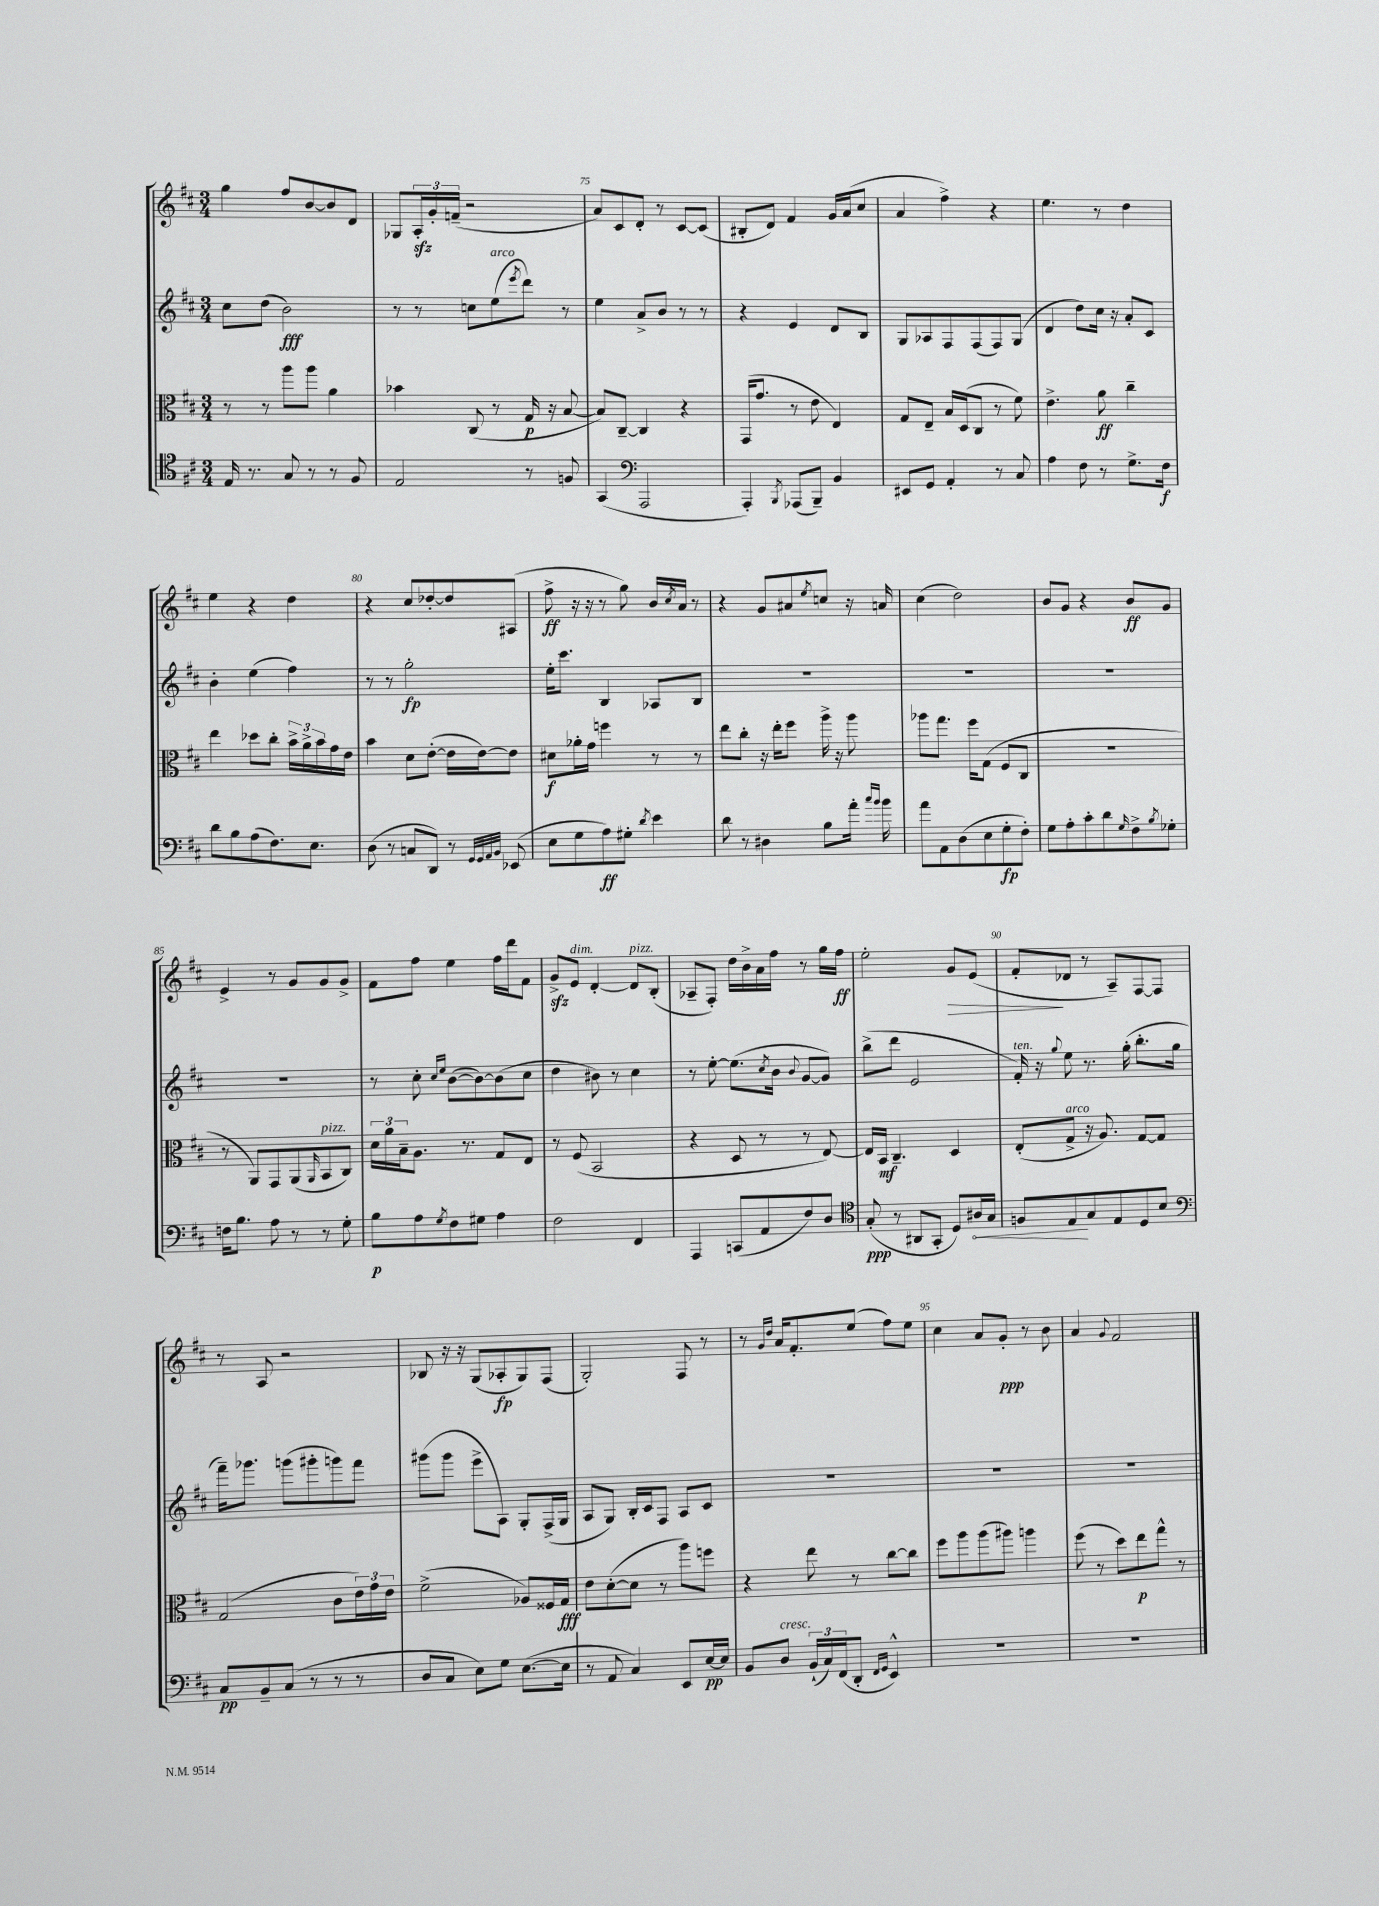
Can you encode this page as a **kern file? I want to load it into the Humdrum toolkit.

**kern	**kern	**kern	**kern
*staff4	*staff3	*staff2	*staff1
*clefC4	*clefC3	*clefG2	*clefG2
*k[f#c#]	*k[f#c#]	*k[f#c#]	*k[f#c#]
*M3/4	*M3/4	*M3/4	*M3/4
16E/	8r	8cc#\L	4gg\
8.r	.	.	.
.	8r	(8dd\J	.
8G/	8aa\L	2b\)	8ff#/L
8r	8aa\J	.	[8b/
8r	4a\	.	8b/]
8F#/	.	.	8d/J
=	=	=	=
2E/	4b-\	8r	8G-/L
.	.	8r	24A'/L
.	.	.	24g'/
.	.	.	(24f~/JJ
.	(8C#/	8cc\L	2r
.	8r	(8ee\	.
.	.	8qeee/	.
8r	16G/	8ddd\J)	.
.	16r	.	.
8F/	[8B/	8r	.
=	=	=	=
(4GG/	8B/]L)	4ee\	8a/L)
.	[8C#~/J	.	8c#/
*clefF4	*	*	*
2AAA/	4C#/]	8a^/L	8d'/J
.	.	8b/J	8r
.	4r	8r	[8c#/L
.	.	8r	(8c#/]J
=	=	=	=
4AAA'/)	(16GG/LK	4r	8B#'/L
.	8.g/J	.	.
.	.	.	8d/J)
8qBBB/	.	.	.
(8AAA-/L	8r	4e/	4f#/
8BBB~/J)	8e\	.	.
4BB/	4E/)	8d/L	16g/LL
.	.	.	(16a/J
.	.	8B/J	8cc#/J
=	=	=	=
8EE#/L	8G/L	8G/L	4a/
8GG/J	8E~/J	8A-/	.
4AA'/	16B/LL	8F#/	4ff#^\)
.	(16D/J	.	.
.	8C#/J	(8F#/	.
8r	8r	8F#/)	4r
8C#/	8f#\)	(8G/J	.
=	=	=	=
4A\	4.e^\	4d/	4.ee\
8F#\	.	8dd\L)	.
8r	8a\	16cc#\Jk	8r
.	.	16r	.
8.G^\L	4cc#~\	8a'/L	4dd\
.	.	8c#/J	.
16F#\Jk	.	.	.
=	=	=	=
8d\L	4ee\	4b'\	4ee\
8B\	.	.	.
(8A\	8dd-\L	(4ee\	4r
8.F#\)	8cc#'\J	.	.
.	24b^\LL	4ff#\)	4dd\
.	24a^\	.	.
8.E\J	.	.	.
.	24b\	.	.
.	16g\	.	.
.	16e\JJ	.	.
=	=	=	=
(8D\	4b\	8r	4r
8r	.	8r	.
8C/L	8d\L	2gg'\	8cc#/L
8DD/J)	([8e'\J	.	[8dd-'/
8r	16e\]LL	.	8dd-/]
.	[16e\J)	.	.
32qqGG/LLL	.	.	.
32qqGG/	.	.	.
32qqAA/	.	.	.
32qqBB/JJJ	.	.	.
(8EE-/	8e\]J	.	(8A#/J
=	=	=	=
8E\L	8d#\L	16ee'\LK	8ff#^\
.	.	8.ccc#\J	.
8G\	16a-'\L	.	16r
.	16g\JJ	.	16r
8A\)	4ff\	4B/	8r
8G#'\J	.	.	8gg\)
8qd/	.	.	.
4e\	8r	8A-/L	16b/LL
.	.	.	8qcc#/
.	.	.	16a/JJ
.	8r	8B/J	8r
=	=	=	=
8d\	8ee\L	2.r	4r
8r	8cc#'\J	.	.
4D#\	16r	.	8g/L
.	16ee'\LK	.	.
.	8ff#\J	.	8a#/
.	.	.	8qee/
8B\L	16aa^\	.	8cc/J
.	16r	.	.
16a'\Jk	8aa\	.	16r
16qqcc#/LL	.	.	.
16qqb/JJ	.	.	.
16b\	.	.	16a/
=	=	=	=
8a\L	8aa-\L	2.r	(4cc#\
8AA\	8.gg\J	.	.
(8D\	.	.	2dd\)
.	16ff#\LK	.	.
8E\	(8G\J	.	.
8G'\	8F#/L	.	.
8F#'\J)	8C#/J	.	.
=	=	=	=
8G\L	2.r	2.r	8b/L
8A'\	.	.	8g/J
8c#'\	.	.	4r
8d\	.	.	.
16qqG/	.	.	.
8F#^\	.	.	8b/L
8qB/	.	.	.
8G-'\J	.	.	8g/J
=	=	=	=
16F\LK	8r	2.r	4e^/
8.B\J	.	.	.
.	8AA/L)	.	.
8A\	8GG/	.	8r
8r	(8AA/	.	8g/L
.	16qqAA/	.	.
8r	8BB/	.	8g/
8G'\	8C#/J)	.	8g^/J
=	=	=	=
8B\L	24d\LL	8r	8f#\L
.	24a\	.	.
.	24B~\J	.	.
8A\	8.A\J	8cc#'\	8ff#\J
.	.	16qqcc#/LL	.
8qG/	.	16qqee/JJ	.
8F#\	.	([8b\L	4ee\
.	8.r	.	.
8G#\J	.	8b\_)	.
4A\	8G/L	(8b\]	16ff#\LL
.	.	.	16ddd\J
.	8E/J	8cc#\J	8f#\J
=	=	=	=
2F#\	8r	4dd\	8g^/L
.	(8F#/	.	8e/J
.	2BB/	8b#\)	[4d'/
.	.	8r	.
4FF#/	.	4cc#\	8d/]L
.	.	.	(8B'/J
=	=	=	=
4AAA/	4r	8r	8A-~/L
.	.	[8ee'\	8F#'/J)
(8CC/L	8D/	(8.ee\]L	16dd\LL
.	.	.	16b^\
8AA/	8r	.	16a\
.	.	8qcc#/	.
.	.	16b\Jk	16ff#\JJ
.	.	8qqb/	.
8F#/)	8r	[8g/L	8r
8D/J	[8E/)	8g/]J)	16gg\LL
.	.	.	16ff#\JJ
=	=	=	=
*clefC4	*	*	*
(8G'/	16E/]LL	(8bb^\L	2ee'\
.	16BB/JJ	.	.
8r	4.C#~/	8ddd\J	.
8AA#/L	.	2e/	.
8GG'/J	.	.	.
8D/L)	4D/	.	8g/L
16A#/L	.	.	(8e/J
16G/JJ	.	.	.
=	=	=	=
8F/L	(8E'/L	16f#'/)	8f#'/L
.	.	16r	.
.	.	8qqgg/	.
8E/	8G^/J	8ee\	8d-/J
8G/	16r	8.r	8r
.	8.A/)	.	.
8E/	.	.	8A~/L)
.	.	(16gg'\	.
8D/	[8G/L	8.bb'\L	[8F#/
8B/J	8G/]J	.	8F#/]J
.	.	16gg\Jk	.
=	=	=	=
*clefF4	*	*	*
8C#/L	(2G/	16fff#~\LK)	8r
.	.	8.ggg-\J	.
8BB~/	.	.	8A/
(8C#/J	.	(8ggg\L	2r
8r	.	8ggg#'\	.
8r	8c#\L	8ggg\)	.
8r	24e\L)	8fff#\J	.
.	24g\	.	.
.	24e\JJ	.	.
=	=	=	=
8D/L	(2f#^\	(8ggg#\L	8B-/
8C#/J	.	8ggg#\J	16r
.	.	.	16r
8E\L)	.	8eee^\L	(8G/L
8G\J	.	8A\J)	8A-'/
([8.E\L	8A-/L)	8G'/L	8G/)
.	16F##/L	(16F#^/L	(8F#/J
16E\]Jk	16G/JJ	16G/JJ	.
=	=	=	=
8r	8e\L	8A/L	2G'/)
8AA/	([8d'\	8G/J)	.
4C#/)	8d\]J	16B'/LL	.
.	.	16c#/J	.
.	8r	8F#/J	.
8EE/L	8aa\L)	8A/L	8F#/
[16E/L	8ff\J	8c#/J	8r
16E/]JJ	.	.	.
=	=	=	=
8BB/L	4r	2.r	8r
.	.	.	16qqg/LL
.	.	.	16qqdd/JJ
8D/J	.	.	16a/LK
.	.	.	8.f#'/
(24BB`/LL	8ee\	.	.
24C#/)	.	.	.
(24FF#/J	.	.	.
8DD'/J	8r	.	(8ee/J
16qqFF#/LL	.	.	.
16qqGG/JJ	.	.	.
4EE^^/)	[8cc#\L	.	8ff#\L)
.	8cc#\]J	.	8ee\J
=	=	=	=
2.r	8ff#\L	2.r	4cc#\
.	8aa\	.	.
.	(8aa\	.	8a/L
.	8aa#\J)	.	8g'/J
.	4aa\	.	8r
.	.	.	8b\
=	=	=	=
2.r	(8ff#\	2.r	4a/
.	8r	.	.
.	.	.	8qqg/
.	8dd\L)	.	2f#/
.	8ee\	.	.
.	8gg^^\J	.	.
.	8r	.	.
==	==	==	==
*-	*-	*-	*-
